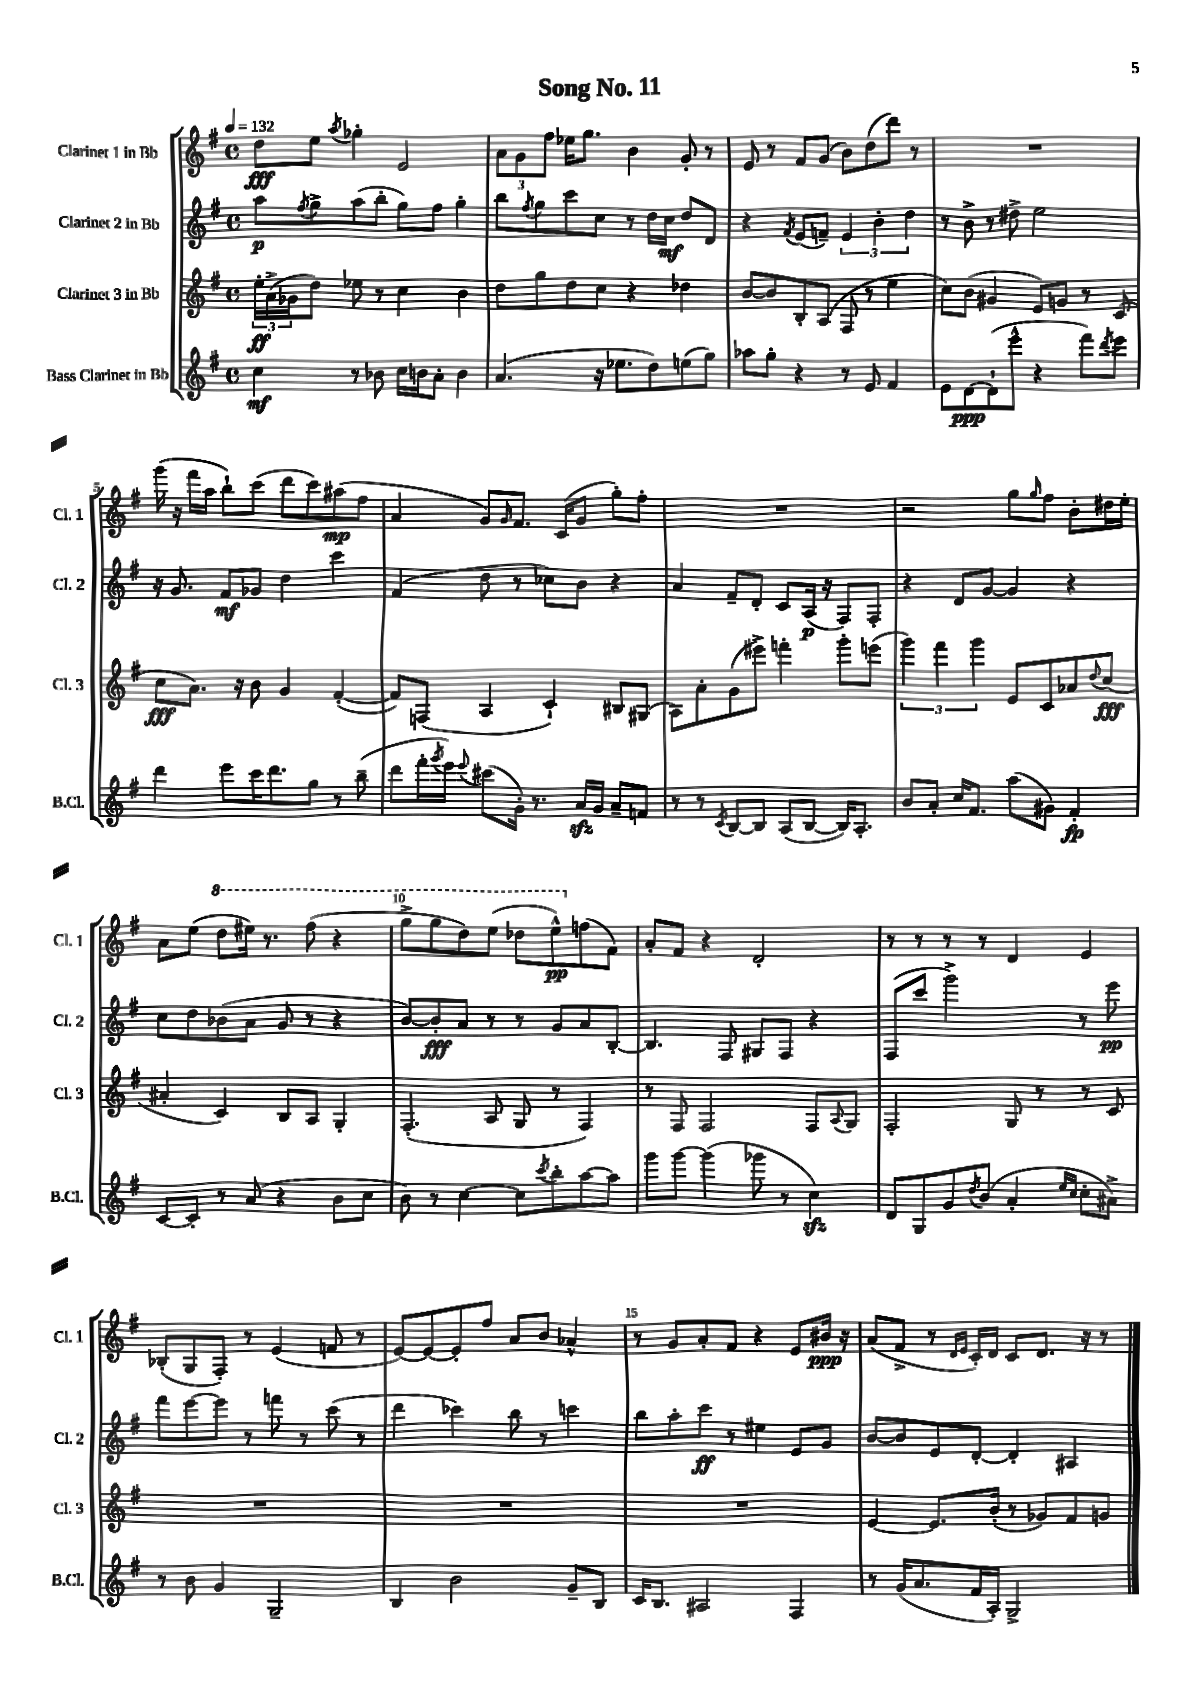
\header { title = "Song No. 11" }
<<
\new StaffGroup <<
\new Staff = "s0" \with { instrumentName = "Clarinet 1 in Bb" shortInstrumentName = "Cl. 1" } {
    \clef treble \key g \major \defaultTimeSignature \time 4/4 \tempo 4 = 132
    d''8\fff e''8 \acciaccatura { a''8 } ges''4-. e'2 |
    \tuplet 3/2 { a'8 g'8 fis''8 } ees''16 g''8. b'4 g'8-. r8 |
    e'8 r8 fis'8 g'8( b'8) d''8( d'''8) r8 |
    R1 |
    g'''16( r16 fis'''16 a''16 b''8-!) c'''8( d'''8 c'''8) ais''8\mp( fis''8 |
    a'4 g'8) \grace { g'16 } fis'8. c'16( g'8 g''8-.) fis''8-. |
    R1 |
    r2 g''8 \grace { g''16 } fis''8 b'8-. dis''16 e''16-. |
    a'8 e''8( \ottava #1 d'''8 eis'''16) r8. fis'''8( r4 |
    g'''8-> g'''8 d'''8) e'''8( des'''8 e'''8-^\pp) \ottava #0 f''8( fis'8) |
    a'8-. fis'8 r4 d'2-. |
    r8 r8 r8 r8 d'4 e'4 |
    bes8-.( g8 fis8-.) r8 e'4( f'8 r8 |
    e'8~) e'8~ e'8-. fis''8 a'8 b'8 aes'4-^ |
    r8 g'8 a'8-. fis'8 r4 e'8 bis'16\ppp r16 |
    a'8( fis'8-> r8 \grace { d'16 e'16 } c'16-.) d'16 c'8 d'8. r16 r8 \bar "|." |
}
\new Staff = "s1" \with { instrumentName = "Clarinet 2 in Bb" shortInstrumentName = "Cl. 2" } {
    \clef treble \key g \major \defaultTimeSignature \time 4/4
    a''8\p \acciaccatura { fis''8 } g''8-> a''8( b''8-. g''8) fis''8 g''4-. |
    b''8 \acciaccatura { fis''8 } g''8 c'''8 c''8 r8 d''16 c''16\mf d''8 d'8 |
    r4 \acciaccatura { fis'8 } e'8( f'8--) \tuplet 3/2 { e'4 b'4-. d''4 } |
    r8 b'8-> r8 dis''8-> e''2 |
    r16 g'8. fis'8\mf ges'8 d''4 c'''4 |
    fis'4( d''8 r8 ces''8) b'8 r4 |
    a'4 fis'8-- d'8-. c'8 a16\p( r16 fis8) fis8-. |
    r4 d'8 g'8~ g'4 r4 |
    c''8 d''8 bes'8( a'8 g'8 r8 r4 |
    b'8~) b'8-.\fff a'8 r8 r8 g'8 a'8 b8~-. |
    b4. fis8 gis8 fis8 r4 |
    fis8( c'''8 g'''2->) r8 e'''8\pp |
    fis'''8 e'''8~ e'''8 r8 f'''8 r8 c'''8( r8 |
    d'''4 ces'''4) b''8 r8 c'''4 |
    b''8 a''8-. c'''8\ff r8 eis''4 e'8 g'8 |
    b'8~ b'8 e'8 d'8~-. d'4-. ais4 \bar "|." |
}
\new Staff = "s2" \with { instrumentName = "Clarinet 3 in Bb" shortInstrumentName = "Cl. 3" } {
    \clef treble \key g \major \defaultTimeSignature \time 4/4
    \tuplet 3/2 { e''16-.\ff a'16->( ges'16 } d''8) ees''8 r8 c''4 b'4 |
    d''8 g''8 d''8 c''8 r4 des''4 |
    b'8~ b'8 b8-. a8( fis8 r8 e''4 |
    c''8) b'8( gis'4 e'8) g'8 r8 c'8( |
    c''8\fff a'8.) r16 b'8 g'4 fis'4~-.( |
    fis'8) f8( a4 c'4-!) bis8 gis8( |
    a8) a'8-. g'8( eis'''8->) f'''4-. g'''8-. e'''8( |
    \tuplet 3/2 { g'''4) fis'''4 g'''4 } e'8 c'8 aes'8 \appoggiatura { d''8 } c''8\fff( |
    ais'4-. c'4) b8 a8 g4-. |
    fis4.-.( a8 g8 r8 fis4) |
    r8 fis8 fis2 fis8 \appoggiatura { a8 } g8 |
    fis2-. g8 r8 r8 c'8 |
    R1 |
    R1 |
    R1 |
    e'4~ e'8. b'16-.( r8 ges'8) fis'8 g'8 \bar "|." |
}
\new Staff = "s3" \with { instrumentName = "Bass Clarinet in Bb" shortInstrumentName = "B.Cl." } {
    \clef treble \key g \major \defaultTimeSignature \time 4/4
    c''4\mf r8 bes'8 c''16 b'16 a'8-. b'4 |
    a'4.( r16 ees''8. d''8) e''8( g''8) |
    aes''8 g''8-. r4 r8 e'8 fis'4 |
    e'8 d'8~\ppp d'8-!( e'''8-^ r4 fis'''8) \acciaccatura { d'''8 } e'''8 |
    d'''4 e'''8 c'''16 d'''8. g''8 r8 b''8--( |
    d'''8 fis'''16-. \acciaccatura { g'''8 } e'''16) \appoggiatura { e'''8 } cis'''8( g'16-.) r8. a'16\sfz g'16 a'8-- f'8 |
    r8 r8 \acciaccatura { c'8 } b8~ b8 a8( b8~ b16) a8.-. |
    b'8 a'8-. c''16 fis'8. a''8( gis'8) fis'4-.\fp |
    c'8~ c'8-. r8 a'8( r4 b'8 c''8 |
    b'8) r8 c''4~ c''8 \acciaccatura { c'''8 } b''8-. a''8~ a''8 |
    g'''8 g'''8~ g'''4( ges'''8 r8 c''4\sfz) |
    d'8 g8 g'8 \acciaccatura { d''8 } b'8( a'4-. \grace { e''16 c''16 } c''8-. ais'8->) |
    r8 b'8 g'4 g2-- |
    b4 b'2 g'8-- b8 |
    c'16 b8. ais2 fis4 |
    r8 g'16( a'8. fis'16 a16-.) g2-> \bar "|." |
}
>>
>>
\layout { \context { \Score \override BarNumber.break-visibility = ##(#f #t #t) barNumberVisibility = #(every-nth-bar-number-visible 5) } }
